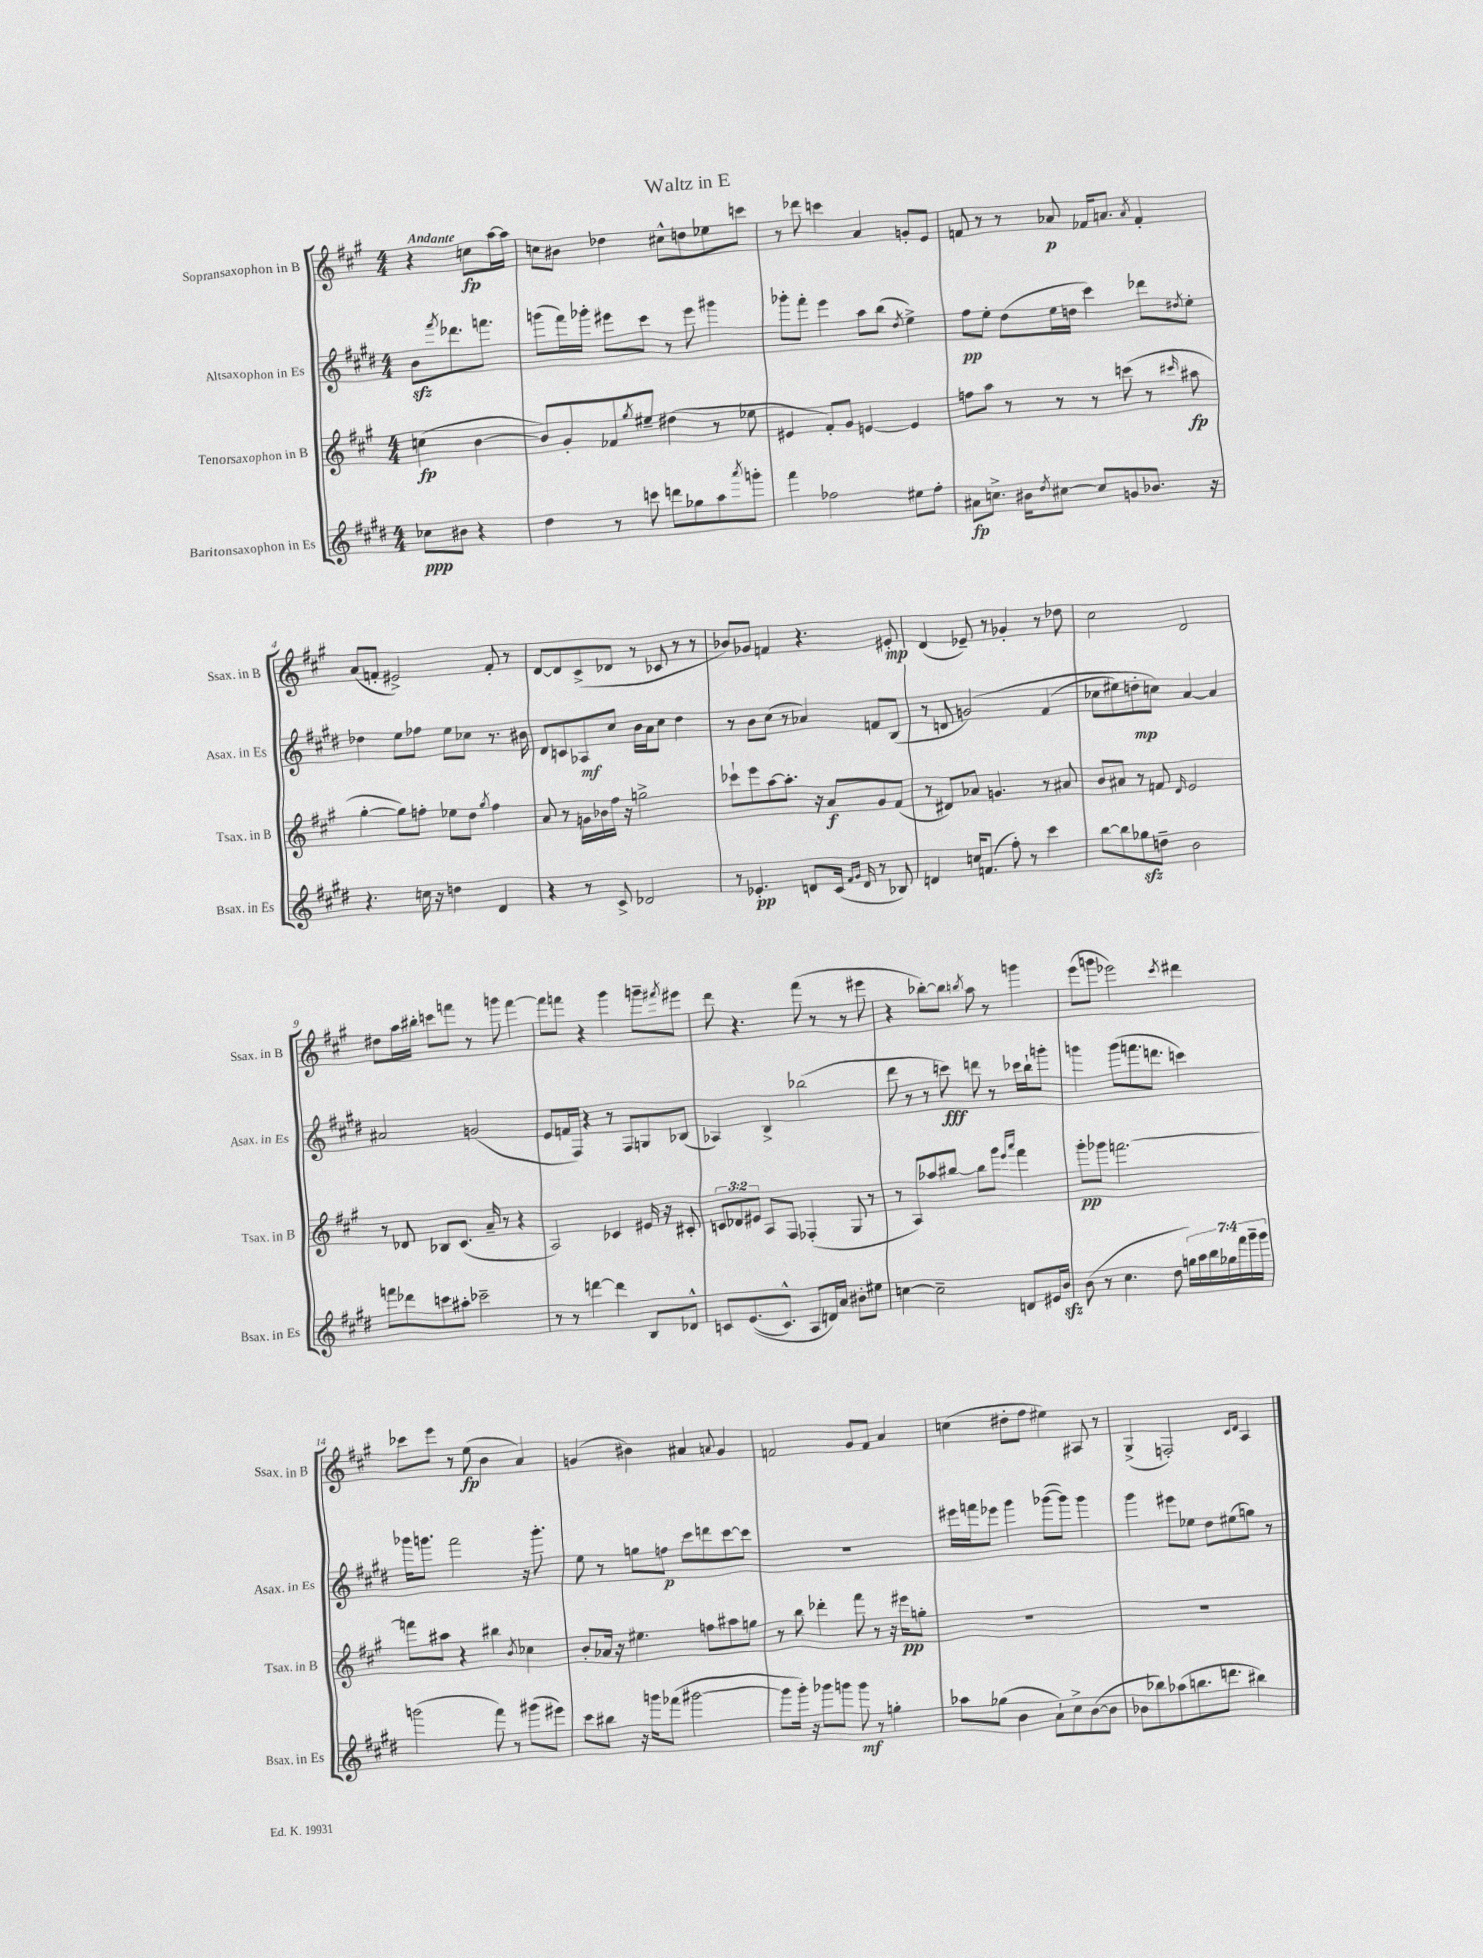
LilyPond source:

\header { title = "Waltz in E" }
<<
\new StaffGroup <<
\new Staff = "s0" \with { instrumentName = "Sopransaxophon in B" shortInstrumentName = "Ssax. in B" } {
    \clef treble \key a \major \numericTimeSignature \time 4/4 \partial 2 \tempo "Andante"
    r4 c''8\fp a''16~ a''16 |
    c''8 bis'8 des''4 cis''8-^ d''8 ees''8 c'''8 |
    r8 des'''8 c'''4 a'4 g'8-. e'8 |
    f'8 r8 r8 aes'8\p fes'16 a'8. \acciaccatura { a'8 } fes'4-. |
    a'8( f'8-. eis'2->) f'8-. r8 |
    d'8~ d'8 cis'8->( des'8 r8 ces'8 r8 r8 |
    bes'8) ges'8 f'4 r4. eis'8-.\mp |
    d'4( ees'8--) r8 ges'4-. r8 des''8 |
    cis''2 d'2 |
    dis''8 a''16 bis''16-. c'''8 f'''8 r8 g'''8 f'''4~ |
    f'''8 f'''8 r4 gis'''4 g'''8-- \acciaccatura { fis'''8 } eis'''8 |
    d'''8 r4. fis'''8( r8 r8 eis'''8 |
    r4 bes''8~-.) bes''8 \acciaccatura { b''8 } a''8 r8 g'''4 |
    e'''8( g'''8 ees'''2) \acciaccatura { cis'''8 } dis'''4 |
    ces'''8 e'''8 r8 e''8\fp( b'4 a'4) |
    g'4( bis'4) ais'4 \appoggiatura { a'8 } g'4 |
    f'2 gis'8 f'8 a'4 |
    c''4( dis''8-. fis''8 eis''4) ais8 r8 |
    gis4->( f2-.) \grace { cis'16 d'16 } a4 \bar "|." |
}
\new Staff = "s1" \with { instrumentName = "Altsaxophon in Es" shortInstrumentName = "Asax. in Es" } {
    \clef treble \key e \major \numericTimeSignature \time 4/4 \partial 2
    b'8\sfz \acciaccatura { fis'''8 } des'''8. f'''8. |
    g'''8( fis'''16) ges'''16-. eis'''8 cis'''8 r8 eis'''8 gis'''4 |
    ges'''8-. fis'''8-. e'''4 a''8 b''8( \acciaccatura { dis''8 } e''4->) |
    fis''8\pp e''8-. dis''8( e''16 d''16 cis'''4) des'''8 \acciaccatura { dis''8 } e''8-. |
    des''4 e''8 fes''8 e''8 ces''8 r8. bis'16 |
    dis'8 c'8 aes8\mf cis''8 b'16 a'16 cis''8 dis''4 |
    r8 b'8 cis''8( r8 aes'4) f'8 b8( |
    r8 d'8 g'2)\( fis'4( |
    ces''8 eis''8) d''8-.\mp c''8\) a'4~ a'4 |
    ais'2 g'2( |
    e'8 f'16 fis16) r4 r8 fis8 g8 bes8( |
    aes4) b4-> bes''2( |
    dis'''8 r8 r8 c'''8\fff) d'''8 r8 ces'''16 b''16-! g'''8-. |
    g'''4 g'''8( f'''8. d'''8. c'''4) |
    ges'''16 g'''8. fis'''2 r16 g'''8.-. |
    e''8 r8 g''8 f''8\p cis'''8 d'''8 cis'''8~ cis'''8 |
    R1 |
    eis'''16 f'''16 ees'''8 gis'''4 ges'''8~( ges'''8) ges'''4 |
    gis'''4 eis'''8 ees''8 dis''8 eis''8( g''8) r8 \bar "|." |
}
\new Staff = "s2" \with { instrumentName = "Tenorsaxophon in B" shortInstrumentName = "Tsax. in B" } {
    \clef treble \key a \major \numericTimeSignature \time 4/4 \override Staff.TupletNumber.text = #tuplet-number::calc-fraction-text \partial 2
    c''4\fp( b'4~ |
    b'8) gis'8-. fes'8 \acciaccatura { gis''8 } eis''8-- dis''4( r8 ees''8 |
    eis'4 fis'8-.) gis'8 e'4~ e'4 |
    f''8 a''8 r8 r8 r8 c'''8( r8 \grace { cis'''16 } ais''8\fp |
    gis''4~-. gis''8) f''8-. ees''8 d''8 \acciaccatura { gis''8 } f''4 |
    a'8 r8 g'16 bes'16 fis''16 r16 g''2-> |
    ces'''8-! e'''8 a''8~ a''8.-. r16 a'8\f gis'8 fis'8( |
    r8 dis'8) aes'8 g'4. r8 ais'8 |
    b'8 ais'8 r8 f'8 \grace { d'16 } e'2 |
    r8 des'8 bes8 cis'8.( a'16-- r8 r4 |
    a2) ces'4 eis'16 r16 cis'8-. |
    \tuplet 3/2 { c'8 des'8 eis'8 } a8 fis8 fes4-.( gis8 r8 |
    r8 a8) aes''8 bis''8~ bis''8 gis'''8 \grace { e'''16 a'''16 } fis'''4 |
    gis'''8-.\pp ges'''8 f'''2.~ |
    f'''8 ais''8 r4 bis''4 \acciaccatura { b'8 } ces''4 |
    b'8-. aes'16 r16 eis''4. f''8 ais''8 g''8 |
    r8 b''8 des'''4-. fis'''8 r8 r16 eis'''16\pp g''8-. |
    R1 |
    R1 \bar "|." |
}
\new Staff = "s3" \with { instrumentName = "Baritonsaxophon in Es" shortInstrumentName = "Bsax. in Es" } {
    \clef treble \key e \major \numericTimeSignature \time 4/4 \override Staff.TupletNumber.text = #tuplet-number::calc-fraction-text \partial 2
    ces''8\ppp bis'8 r4 |
    dis''4 r8 c'''8 d'''8 ges''8 a''8 \acciaccatura { a'''8 } g'''8-. |
    fis'''4 fes''2 eis''8 fes''8-. |
    ais'8\fp c''8.-> bis'16 \acciaccatura { dis''8 } cis''8~ cis''8 g'8 bes'8. r16 |
    r4. c''16 r16 d''4 dis'4 |
    r4 r8 cis'8-> des'2 |
    r8 ees'4.-.\pp d'8 cis'16( \grace { fis'16 gis'16 } d'16 r8 bes8) |
    d'4 c''16 f'8.( fis''8-.) r8 cis'''4 |
    b''8~ b''8 ges''8\sfz d''8-- b'2 |
    f'''8 des'''8 c'''8 ais''8-. ces'''2-- |
    r8 r8 d'''4~ d'''4 b8 des'8-^ |
    c'8 e'8.(\( c'8.-^) a8 d'16\) a'16 bis'8-. eis''8 |
    c''4~ c''2-- d'8 eis'16 b'16\sfz |
    b'8( r8 cis''4. dis''8 \tuplet 7/4 { g''16) a''16 b''16 ges''16 fis'''16 gis'''16-- gis'''16 } |
    g'''2( fis'''8) r8 gis'''8( eis'''8) |
    cis'''8 bis''8 r16 g'''16 fes'''8( gis'''2~ |
    gis'''8 gis'''16-.) r16 ges'''8 g'''8 g'''8\mf r8 g''4-. |
    aes''8 ges''8( b'4 a'8-!) cis''8-> b'8~( b'8 |
    bes'8 bes''8) aes''8( b''8. d'''8. bis''4) \bar "|." |
}
>>
>>
